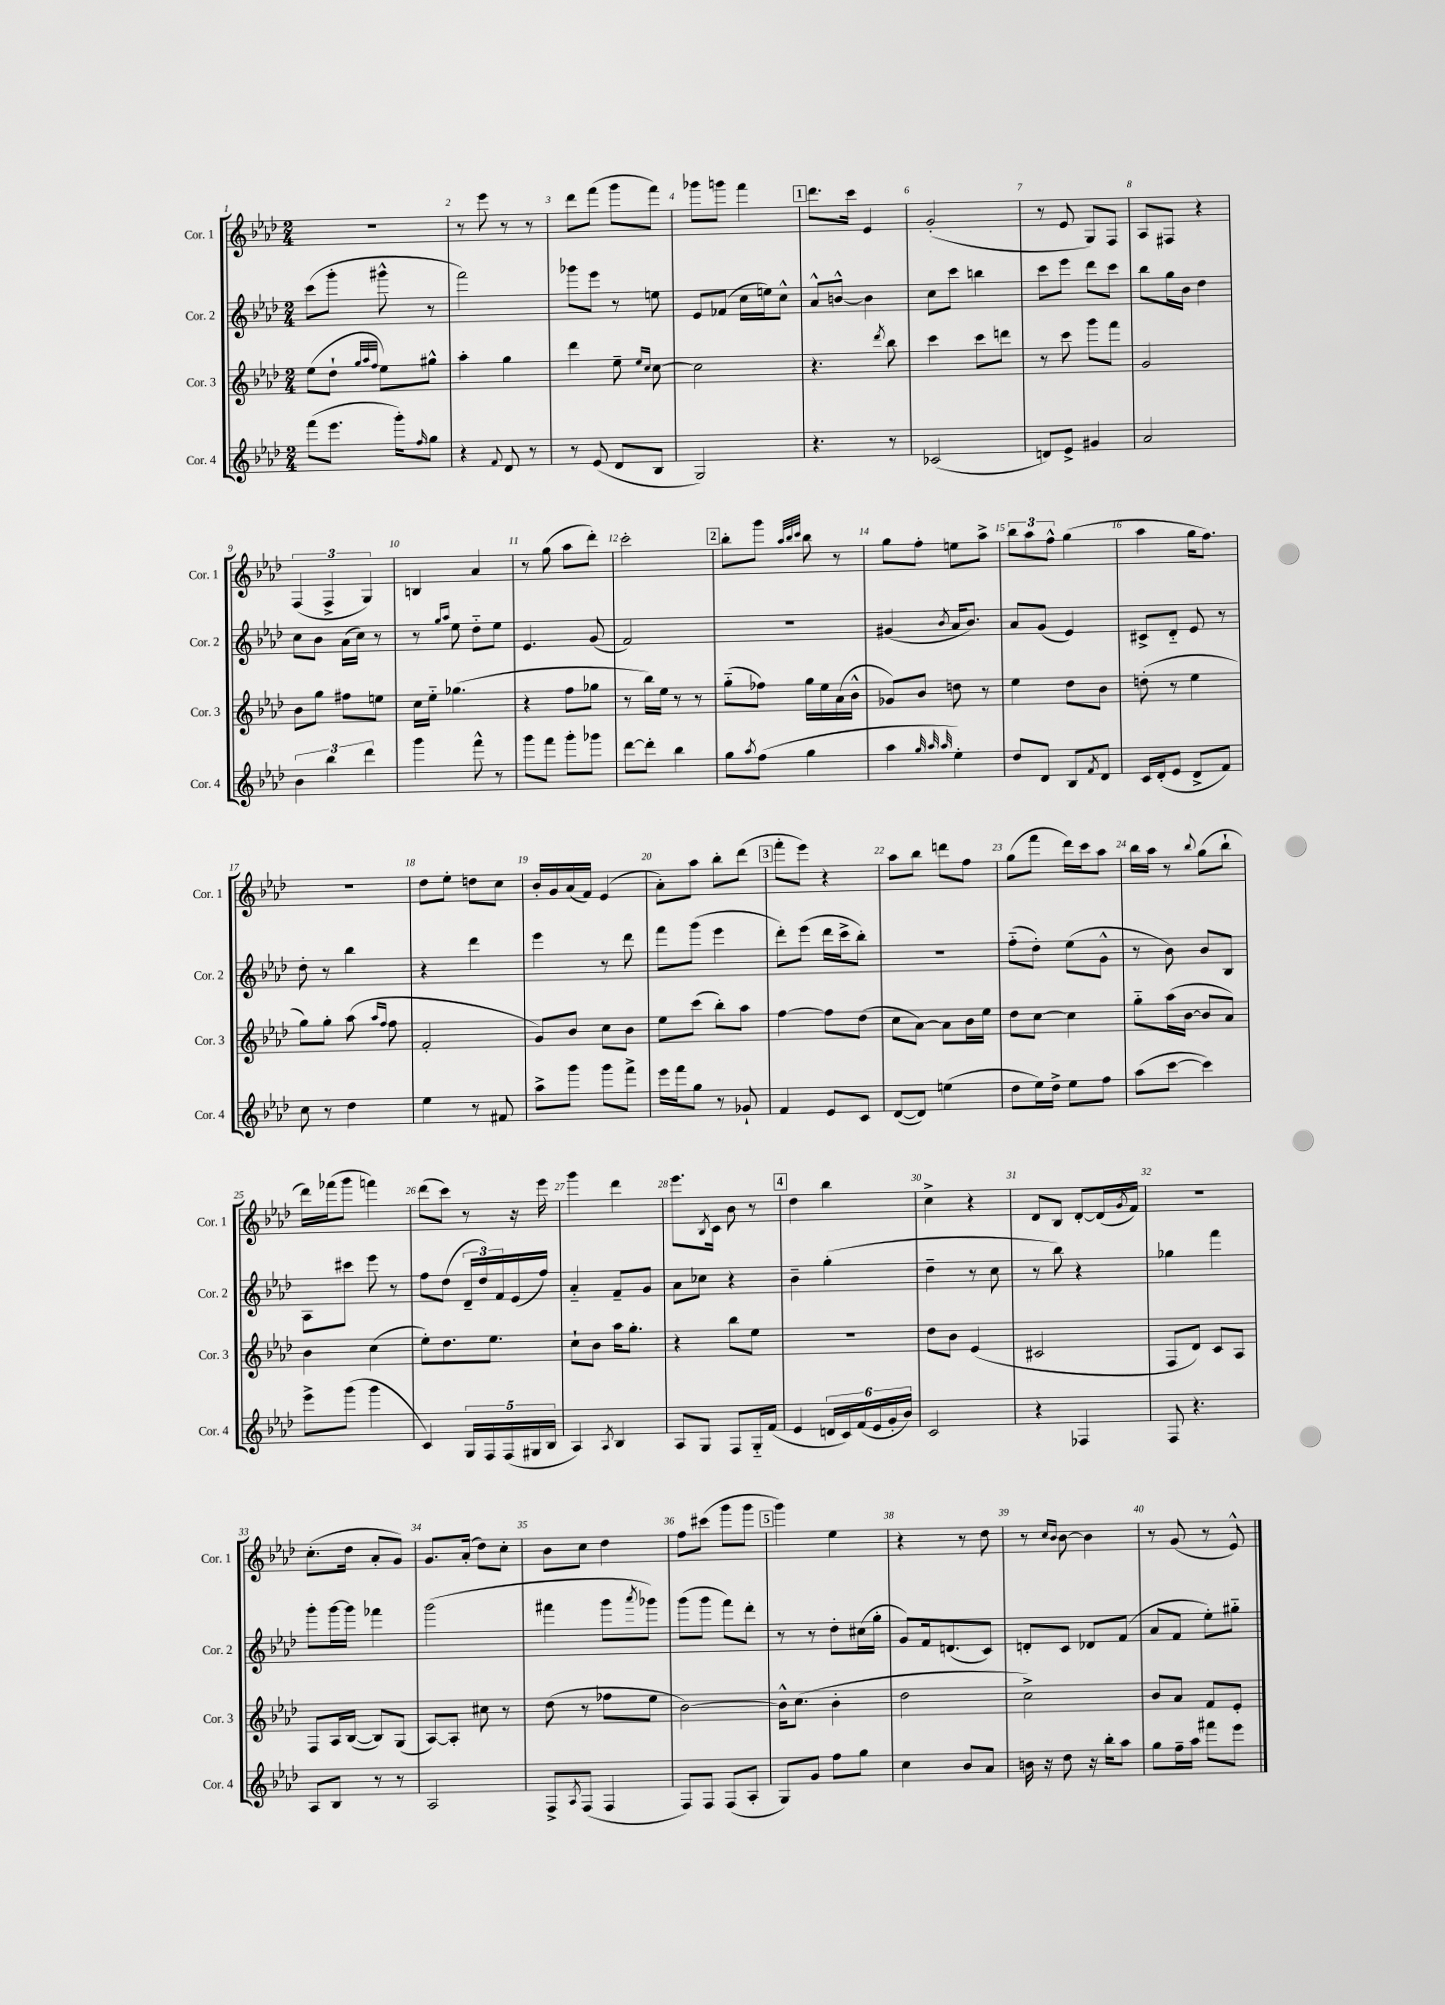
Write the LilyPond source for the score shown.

<<
\new StaffGroup <<
\new Staff = "s0" \with { instrumentName = "Cor. 1" shortInstrumentName = "Cor. 1" } {
    \clef treble \key aes \major \numericTimeSignature \time 2/4
    r2 |
    r8 ees'''8 r8 r8 |
    des'''8 f'''8( g'''8 f'''8) |
    ges'''8 g'''8 f'''4 |
    \mark \markup { \box "1" } des'''8. c'''16 ees'4 |
    g'2-.( |
    r8 ees'8 g8) f8 |
    aes8 fis8 r4 |
    \tuplet 3/2 { f4( f4-> g4) } |
    b4 aes'4 |
    r8 g''8( aes''8 des'''8-.) |
    c'''2-. |
    \mark \markup { \box "2" } bes''8-. g'''8 \grace { aes''32 bes''32 c'''32 } bes''8 r8 |
    g''8 f''8-. e''8 aes''8-> |
    \tuplet 3/2 { bes''8 aes''8 f''8-^ } g''4( |
    aes''4 g''16 f''8.) |
    r2 |
    des''8 ees''8-. d''8 c''8 |
    bes'16-. g'16 aes'16( f'16) ees'4( |
    aes'8-.) aes''8 bes''8-. des'''8( |
    \mark \markup { \box "3" } f'''8-. ees'''8) r4 |
    aes''8 bes''8 d'''8 f''8 |
    g''8( f'''8 des'''16) c'''16 aes''8 |
    bes''16 aes''16 r8 \appoggiatura { bes''8 } g''8( bes''8-! |
    des'''16) fes'''16( g'''8 f'''4) |
    des'''8( c'''8) r8 r16 ees'''16 |
    g'''4 des'''4 |
    ees'''8. \acciaccatura { bes8 } c'16 bes'8 r8 |
    \mark \markup { \box "4" } des''4 bes''4 |
    c''4-> r4 |
    des'8 bes8 des'8~-. des'16( \acciaccatura { g'8 } f'16) |
    r2 |
    c''8.-.( des''16 aes'8-. g'8) |
    g'8. aes'16-.( des''8) c''8-. |
    bes'8 c''8 des''4 |
    f''8 cis'''8( g'''8 g'''8 |
    \mark \markup { \box "5" } g'''4) ees''4 |
    r4 r8 des''8 |
    r8 \grace { c''16 bes'16 } bes'8~ bes'4 |
    r8 g'8( r8 ees'8-^) \bar "|." |
}
\new Staff = "s1" \with { instrumentName = "Cor. 2" shortInstrumentName = "Cor. 2" } {
    \clef treble \key aes \major \numericTimeSignature \time 2/4
    c'''8( g'''8-. gis'''8-^ r8 |
    f'''2) |
    ges'''8 ees'''8 r8 e''8 |
    ees'8 fes'8( c''16 e''16) c''8-^ |
    \mark \markup { \box "1" } aes'8-^ b'8~-^ b'4 |
    c''8 c'''8 b''4 |
    c'''8 ees'''8 des'''8 c'''8 |
    bes''8 g''16 bes'16 des''4 |
    c''8 bes'8 aes'16( c''16) r8 |
    r8 \grace { g''16 aes''16 } ees''8 des''8-_ ees''8 |
    ees'4. g'8( |
    f'2) |
    \mark \markup { \box "2" } R2 |
    gis'4( \acciaccatura { bes'8 } aes'16 bes'8.) |
    aes'8 g'8( ees'4) |
    cis'8-> des'8-_ ees'8 r8 |
    des''8-. r8 bes''4 |
    r4 des'''4 |
    ees'''4 r8 des'''8 |
    f'''8 g'''8( ees'''4 |
    \mark \markup { \box "3" } des'''8-.) ees'''8( des'''16 c'''16-> bes''8-.) |
    R2 |
    f''8-_( des''8-.) ees''8( g'8-^ |
    r8 bes'8) bes'8 bes8 |
    aes8 cis'''8 ees'''8 r8 |
    f''8 des''8( \tuplet 3/2 { des'16-- des''16) f'16 } ees'16( f''16) |
    aes'4-_ f'8-- g'8 |
    aes'8 ces''8 r4 |
    \mark \markup { \box "4" } bes'4-- g''4-.( |
    des''4-- r8 c''8 |
    r8 bes''8) r4 |
    ges''4 f'''4 |
    g'''8-. g'''16~ g'''16 fes'''4 |
    g'''2( |
    fis'''4 g'''8 \acciaccatura { aes'''8 } ges'''8) |
    g'''8( g'''8 f'''8) des'''8-. |
    \mark \markup { \box "5" } r8 r8 des''8-. cis''16( g''16-. |
    g'8) f'16 d'8.( c'8) |
    d'8-. c'8 des'8 f'8( |
    aes'8 f'8 ees''8-.) gis''8-_ \bar "|." |
}
\new Staff = "s2" \with { instrumentName = "Cor. 3" shortInstrumentName = "Cor. 3" } {
    \clef treble \key aes \major \numericTimeSignature \time 2/4
    ees''8( des''8-! \grace { g''32 aes''32 f''32 } ees''8) gis''8-^ |
    aes''4-. g''4 |
    des'''4 ees''8-- \grace { ees''16 c''16 } c''8~ |
    c''2 |
    \mark \markup { \box "1" } r4. \acciaccatura { des'''8 } bes''8 |
    c'''4 c'''8 d'''8 |
    r8 c'''8 g'''8 f'''8 |
    g'2 |
    bes'8 g''8 fis''8 e''8 |
    c''16 ees''16-_ ges''4.( |
    r4 f''8 ges''8 |
    r8 bes''16) ees''16 r8 r8 |
    \mark \markup { \box "2" } g''8-_( fes''8) g''16 ees''16 aes'16( bes'16-^ |
    ges'8) bes'8 d''8 r8 |
    ees''4 des''8 bes'8 |
    d''8-.( r8 ees''4 |
    g''8) g''8-. aes''8( \grace { aes''16 f''16 } f''8 |
    f'2-. |
    g'8) bes'8 c''8 bes'8 |
    ees''8 c'''8( bes''8-.) aes''8 |
    \mark \markup { \box "3" } f''4~ f''8 des''8( |
    c''8 aes'8~) aes'8 bes'16 ees''16 |
    des''8 c''8~ c''4 |
    g''8-_ aes''16( bes'16~ bes'8 aes'8) |
    bes'4 c''4( |
    ees''8-.) des''8. ees''8. |
    c''8-! bes'8 aes''16 g''8.-. |
    r4 bes''8 ees''8 |
    \mark \markup { \box "4" } R2 |
    des''8 bes'8 ees'4( |
    cis'2 |
    f8 des'8) c'8 aes8 |
    f8 aes16 bes16~( bes8) g8( |
    aes8~) aes8-. cis''8 r8 |
    des''8( r8 fes''8 ees''8 |
    bes'2~) |
    \mark \markup { \box "5" } bes'16-^ c''8.( bes'4-. |
    des''2 |
    c''2->) |
    bes'8 aes'8 f'8 ees'8-. \bar "|." |
}
\new Staff = "s3" \with { instrumentName = "Cor. 4" shortInstrumentName = "Cor. 4" } {
    \clef treble \key aes \major \numericTimeSignature \time 2/4
    f'''8( ees'''8. g'''16-.) \grace { f''16 } g''8 |
    r4 \appoggiatura { f'8 } des'8 r8 |
    r8 ees'8( des'8 bes8 |
    g2) |
    \mark \markup { \box "1" } r4. r8 |
    ces'2( |
    d'8) ees'8-> gis'4 |
    aes'2 |
    \tuplet 3/2 { bes'4 bes''4 des'''4 } |
    g'''4 f'''8-^ r8 |
    g'''8 f'''8 g'''8-. ges'''8 |
    des'''8~ des'''8-. bes''4 |
    \mark \markup { \box "2" } g''8 \acciaccatura { aes''8 } f''8( g''4 |
    aes''4 \grace { g''32 aes''32 aes''32 } ees''4-.) |
    des''8 des'8 bes8 \acciaccatura { f'8 } des'8 |
    c'16 des'16-.( ees'8 des'8-> f'8) |
    c''8 r8 des''4 |
    ees''4 r8 fis'8 |
    aes''8-> g'''8 g'''8 f'''8-> |
    ees'''16 f'''16 g''8 r8 ges'8-! |
    \mark \markup { \box "3" } f'4 ees'8 c'8 |
    des'8~( des'8) e''4( |
    des''8 ees''16) des''16-> ees''8 f''8 |
    aes''8( c'''8~ c'''4) |
    ees'''8-> g'''8( g'''4 |
    c'4) \tuplet 5/4 { g16 f16 f16( gis16 bes16 } |
    aes4) \acciaccatura { aes8 } bes4 |
    aes8 g8 f8 g16-_ f'16( |
    \mark \markup { \box "4" } ees'4 \tuplet 6/4 { d'16 c'16) f'16( ees'16 g'16-. bes'16) } |
    c'2 |
    r4 fes4 |
    f8 r4. |
    aes8 bes8 r8 r8 |
    aes2 |
    f8-> \acciaccatura { aes8 } f8( f4 |
    f8) f8 f8( aes8-. |
    \mark \markup { \box "5" } g8) g'8 f''8 g''8 |
    c''4 bes'8 aes'8 |
    b'16 r16 des''8 r16 bes''16-. aes''8 |
    g''8 f''16-- aes''16 fis'''8 ees'''8 \bar "|." |
}
>>
>>
\layout { \context { \Score \override BarNumber.break-visibility = ##(#f #t #t) barNumberVisibility = #all-bar-numbers-visible } }
